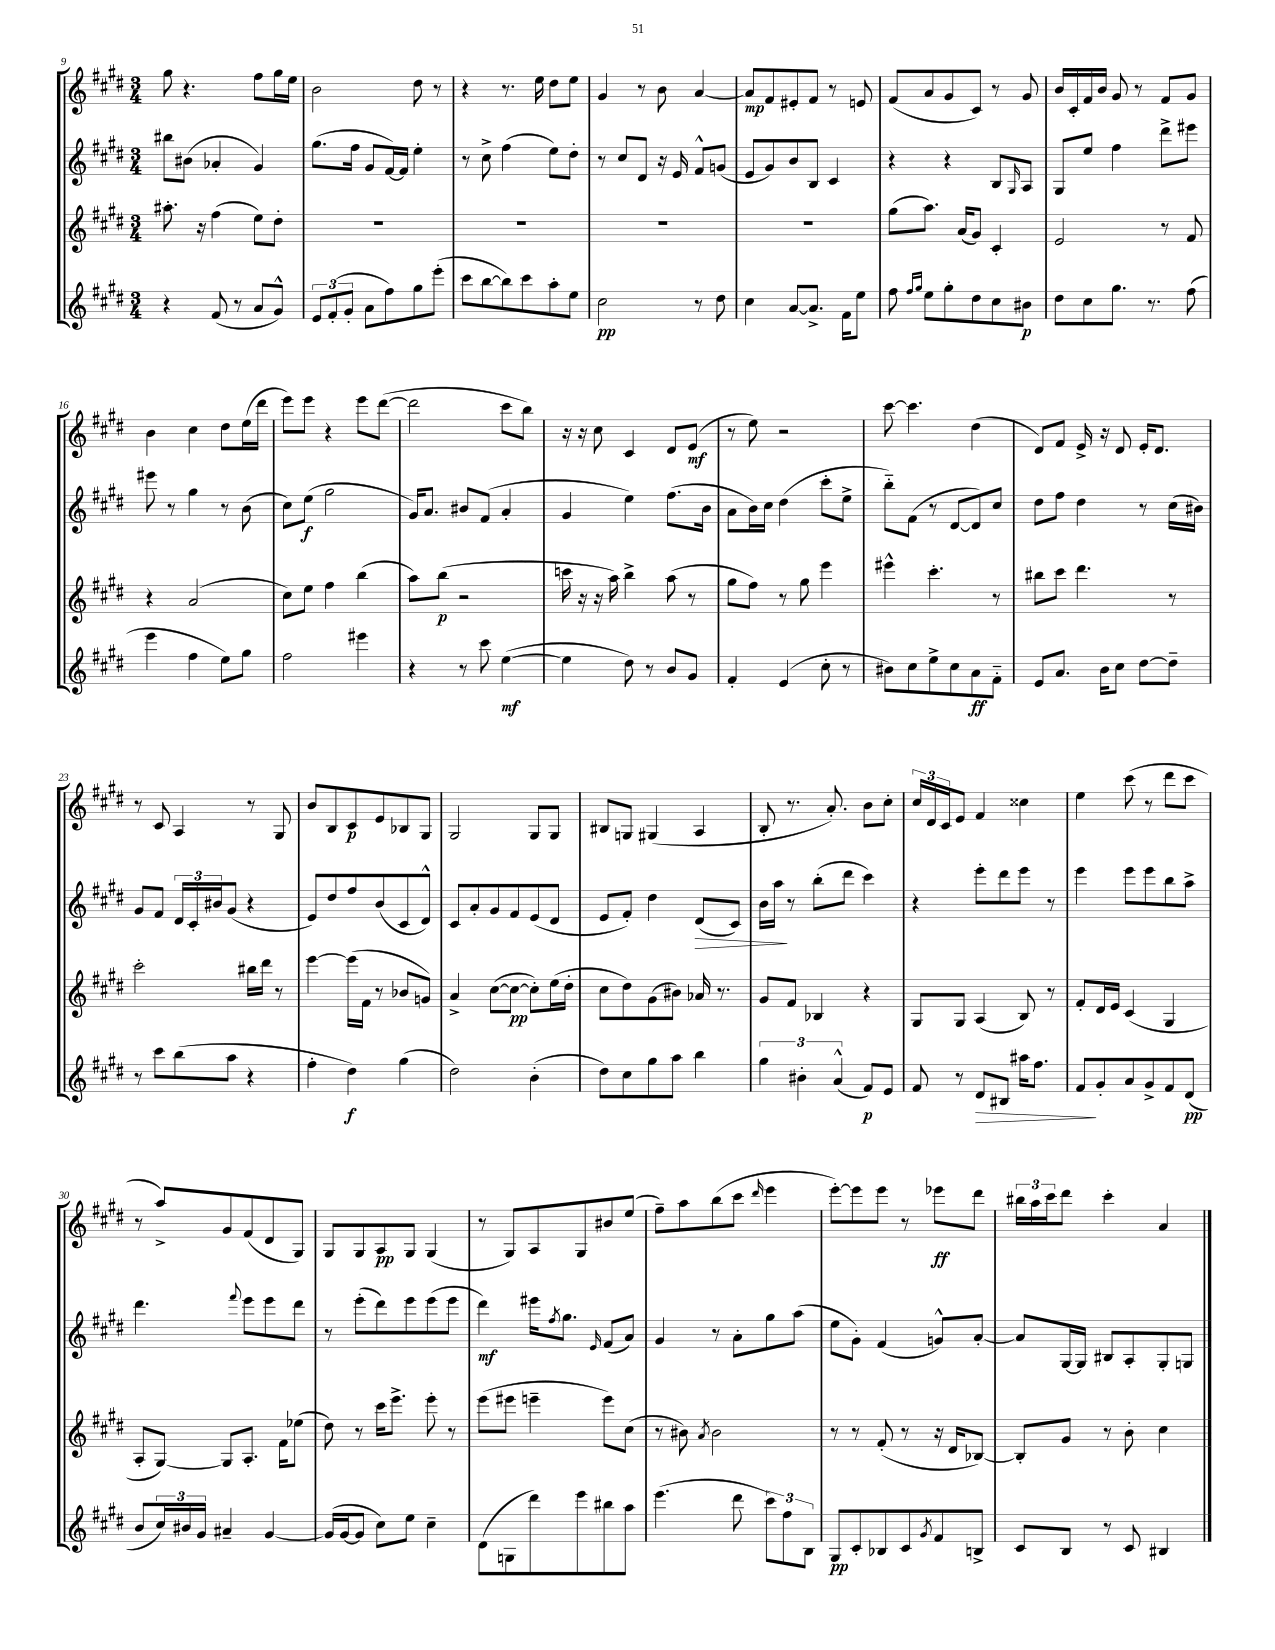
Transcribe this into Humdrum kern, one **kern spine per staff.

**kern	**kern	**kern	**kern
*staff4	*staff3	*staff2	*staff1
*clefG2	*clefG2	*clefG2	*clefG2
*k[f#c#g#d#]	*k[f#c#g#d#]	*k[f#c#g#d#]	*k[f#c#g#d#]
*M3/4	*M3/4	*M3/4	*M3/4
4r	8.aa#'\	8bb#\L	8gg#\
.	.	(8b#\J	4.r
.	16r	.	.
(8f#/	(4ff#\	4a-'/	.
8r	.	.	.
8a/L	8ee\L)	4g#/)	8ff#\L
8g#^^/J)	8dd#'\J	.	16gg#\L
.	.	.	16ee\JJ
=	=	=	=
12e/L	2.r	(8.gg#\L	2b\
(12f#'/	.	.	.
12g#'/J	.	.	.
.	.	16ff#\Jk	.
8a\L	.	8g#/L	.
8ff#\)	.	[16f#/L)	.
.	.	16f#/]JJ	.
8gg#\	.	4ee'\	8dd#\
(8eee'\J	.	.	8r
=	=	=	=
8ccc#\L	2.r	8r	4r
[8bb\	.	8cc#^\	.
8bb\])	.	(4ff#\	8.r
8ccc#\	.	.	.
.	.	.	16ee\
8aa'\	.	8ee\L)	8dd#\L
8ee\J	.	8dd#'\J	8ee\J
=	=	=	=
2cc#\	2.r	8r	4g#/
.	.	8cc#/L	.
.	.	8d#/J	8r
.	.	16r	8b\
.	.	16e/	.
8r	.	8f#^^/L	[4a/
8dd#\	.	(8g/J	.
=	=	=	=
4cc#\	2.r	8e/L	8a/]L
.	.	8g#/)	8f#/
[8a/L	.	8b/	8e#'/
8.a^/]J	.	8B/J	8f#/J
.	.	4c#/	8r
16f#\LK	.	.	.
8ee\J	.	.	8e/
=	=	=	=
8ff#\	(8gg#\L	4r	(8f#/L
16qqff#/LL	.	.	.
16qqgg#/JJ	.	.	.
8ee\L	8.aa\J)	.	8a/
8gg#'\	.	4r	8g#/
.	(16a/LK	.	.
8dd#\	8g#/J)	.	8c#/J)
8cc#\	4c#'/	8B/L	8r
.	.	16qqG#/	.
8b#\J	.	8A/J	8g#/
=	=	=	=
8dd#\L	2e/	8G#/L	16b/LL
.	.	.	16c#'/
8cc#\	.	8ee/J	16f#/
.	.	.	16b/JJ
8.gg#\J	.	4ff#\	8g#/
.	.	.	8r
8.r	.	.	.
.	8r	8ddd#^\L	8f#/L
(8ff#\	8f#/	8eee#\J	8g#/J
=	=	=	=
4eee\	4r	8eee#\	4b\
.	.	8r	.
4ff#\	(2a/	4gg#\	4cc#\
8ee\L)	.	8r	8dd#\L
8gg#\J	.	(8b\	(16ee\L
.	.	.	16ddd#\JJ
=	=	=	=
2ff#\	8cc#\L)	8cc#\L)	8eee\L)
.	8ee\J	(8ee\J	8eee\J
.	4ff#\	2gg#\	4r
4eee#\	(4bb\	.	8eee\L
.	.	.	([8ddd#\J
=	=	=	=
4r	8aa\L)	16g#/LK)	2ddd#\]
.	.	8.a/J	.
.	(8bb\J	.	.
8r	2r	8b#/L	.
8ccc#\	.	(8f#/J	.
([4ee\	.	4a'/	8ccc#\L
.	.	.	8bb\J)
=	=	=	=
4ee\]	16ccc\	4g#/	16r
.	16r	.	16r
.	16r	.	8cc#\
.	16aa\)	.	.
8dd#\)	4bb^\	4ee\)	4c#/
8r	.	.	.
8b/L	(8aa\	(8.ff#\L	8d#/L
8g#/J	8r	.	(8e/J
.	.	16b\Jk	.
=	=	=	=
4f#'/	8gg#\L	8a\L	8r
.	8ff#\J)	16b\L)	8ee\)
.	.	16cc#\JJ	.
(4e/	8r	(4dd#\	2r
.	8gg#\	.	.
8cc#'\	4eee\	8ccc#'\L	.
8r	.	8ee^\J	.
=	=	=	=
8b#\L)	4eee#^^\	8bb'~\L)	[8ccc#\
8cc#\	.	(8f#\J	4.ccc#\]
8ee^\	4.ccc#'\	8r	.
8cc#\	.	[8d#/L	.
8a\	.	8d#/])	(4dd#\
8f#'~\J	8r	8cc#/J	.
=	=	=	=
8e/L	8bb#\L	8dd#\L	8d#/L)
8.a/J	8ccc#\J	8ff#\J	8f#/J
.	4.ddd#\	4dd#\	16e^/
16b\LK	.	.	16r
8cc#\J	.	.	8d#/
[8dd#\L	.	8r	16e'/LK
.	.	.	8.d#/J
8dd#~\]J	8r	(16cc#\LL	.
.	.	16b#\JJ)	.
=	=	=	=
8r	2ccc#'\	8g#/L	8r
8ccc#\L	.	8f#/J	8c#/
(8bb\	.	24d#/LL	4A/
.	.	24c#'/	.
.	.	24b#/J	.
8aa\J	.	(8g#/J	.
4r	16bb#\LL	4r	8r
.	16ddd#\JJ	.	.
.	8r	.	8G#/
=	=	=	=
4ff#'\	[4eee\	8e/L)	8b/L
.	.	8dd#/	8B/
4dd#\)	(16eee\]LL	8ff#/	8c#/
.	16f#\JJ	.	.
.	8r	(8b/	8e/
(4gg#\	8b-/L	8c#/	8B-/
.	8g/J)	8d#^^/J)	8G#/J
=	=	=	=
2dd#\)	4a^/	8c#/L	2G#/
.	.	8a'/	.
.	([8cc#\L	8g#/	.
.	8cc#\_J	8f#/	.
(4b'\	8cc#'\]L)	(8e/	8G#/L
.	(16ee\L	8d#/J	8G#/J
.	16dd#'\JJ	.	.
=	=	=	=
8dd#\L)	8cc#\L	8e/L	8B#/L
8cc#\	8dd#\)	8f#'/J)	8G/J
8gg#\	(8g#\	4dd#\	(4G#/
8aa\J	8b#\J)	.	.
4bb\	16a-/	(8d#/L	4A/
.	8.r	.	.
.	.	8c#/J)	.
=	=	=	=
6gg#\	8g#/L	16b\LL	8B'/
.	.	16aa\JJ	.
.	8f#/J	8r	8.r
6b#'\	.	.	.
.	4B-/	(8bb'\L	.
.	.	.	8.a'/)
(6a^^/	.	.	.
.	.	8ddd#\J	.
8f#/L)	4r	4ccc#\)	8b\L
8e/J	.	.	8cc#'\J
=	=	=	=
8f#/	8G#/L	4r	24cc#/LL
.	.	.	24d#/
.	.	.	24c#/J
8r	8G#/J	.	8e/J
8d#/L	(4A/	8eee'\L	4f#/
8B#/J	.	8ddd#\	.
16aa#\LK	8B/)	8eee\J	4cc##\
8.ff#\J	.	.	.
.	8r	8r	.
=	=	=	=
8f#/L	8f#'/L	4eee\	4ee\
8g#'/	16d#/L	.	.
.	16e/JJ	.	.
8a/	(4c#/	8eee\L	(8ccc#\
8g#^/	.	8eee\	8r
8f#/	4G#/	8bb\	8ddd#\L
(8d#/J	.	8aa^\J	8ccc#\J
=	=	=	=
8b/L	8A'/L	4.ddd#\	8r
24cc#/L)	[8G#/J)	.	8aa^/L)
24b#/	.	.	.
24g#/JJ	.	.	.
4a#~/	8G#/]L	.	8g#/
.	.	8qqfff#/	.
.	8.A'/J	8eee\L	(8f#/
[4g#/	.	8eee\	8d#/
.	16f#\LK	.	.
.	(8ee-\J	8ddd#\J	8G#/J)
=	=	=	=
(16g#/]LL	8dd#\)	8r	8G#/L
[16g#/J	.	.	.
8g#/]J	8r	(8eee'\L	8G#/
8cc#\L)	16ccc#\LK	8ddd#\)	8A/
.	8.eee^\J	.	.
8ee\J	.	8eee\	8G#/J
4cc#~\	8eee'\	(8eee\	(4G#/
.	8r	8eee\J	.
=	=	=	=
(8d#\L	(8eee\L	4ddd#\)	8r
8G\	8eee#\J	.	8G#/L)
8ddd#\)	4eee~\	16eee#\LK	8A/
.	.	8qff#/	.
.	.	8.gg#\J	.
8eee\	.	.	8G#/
.	.	16qqe/	.
8bb#\	8eee\L)	(8f#/L	8b#/
8aa\J	(8cc#\J	8a/J)	(8ee/J
=	=	=	=
(4.eee\	8r	4g#/	8ff#~\L)
.	8b#\)	.	8aa\
.	8qa/	.	.
.	2b#\	8r	(8bb\
8ddd#\	.	8a'\L	8ccc#\J
.	.	.	16qqddd#/
12ccc#\L)	.	8gg#\	4eee\
12ff#\	.	.	.
.	.	(8aa\J	.
12B\J	.	.	.
=	=	=	=
8G#/L	8r	8ee\L	[8eee'\L)
8c#'/	8r	8g#'\J)	8eee\]
8B-/	(8f#'/	(4f#/	8eee\J
8c#/	8r	.	8r
8qg#/	.	.	.
8f#/	16r	8g^^/L)	8eee-\L
.	16d#/LK	.	.
8B^/J	[8B-/J)	[8a'/J	8ddd#\J
=	=	=	=
8c#/L	8B-'/]L	8a/]L	24bb#\LL
.	.	.	24aa\
.	.	.	24ccc#\J
8B/J	8g#/J	[16G#/L	8ddd#\J
.	.	16G#/]JJ	.
8r	8r	8B#/L	4ccc#'\
8c#/	8b'\	8A'/	.
4B#/	4cc#\	8G#'/	4a/
.	.	8G/J	.
==	==	==	==
*-	*-	*-	*-
